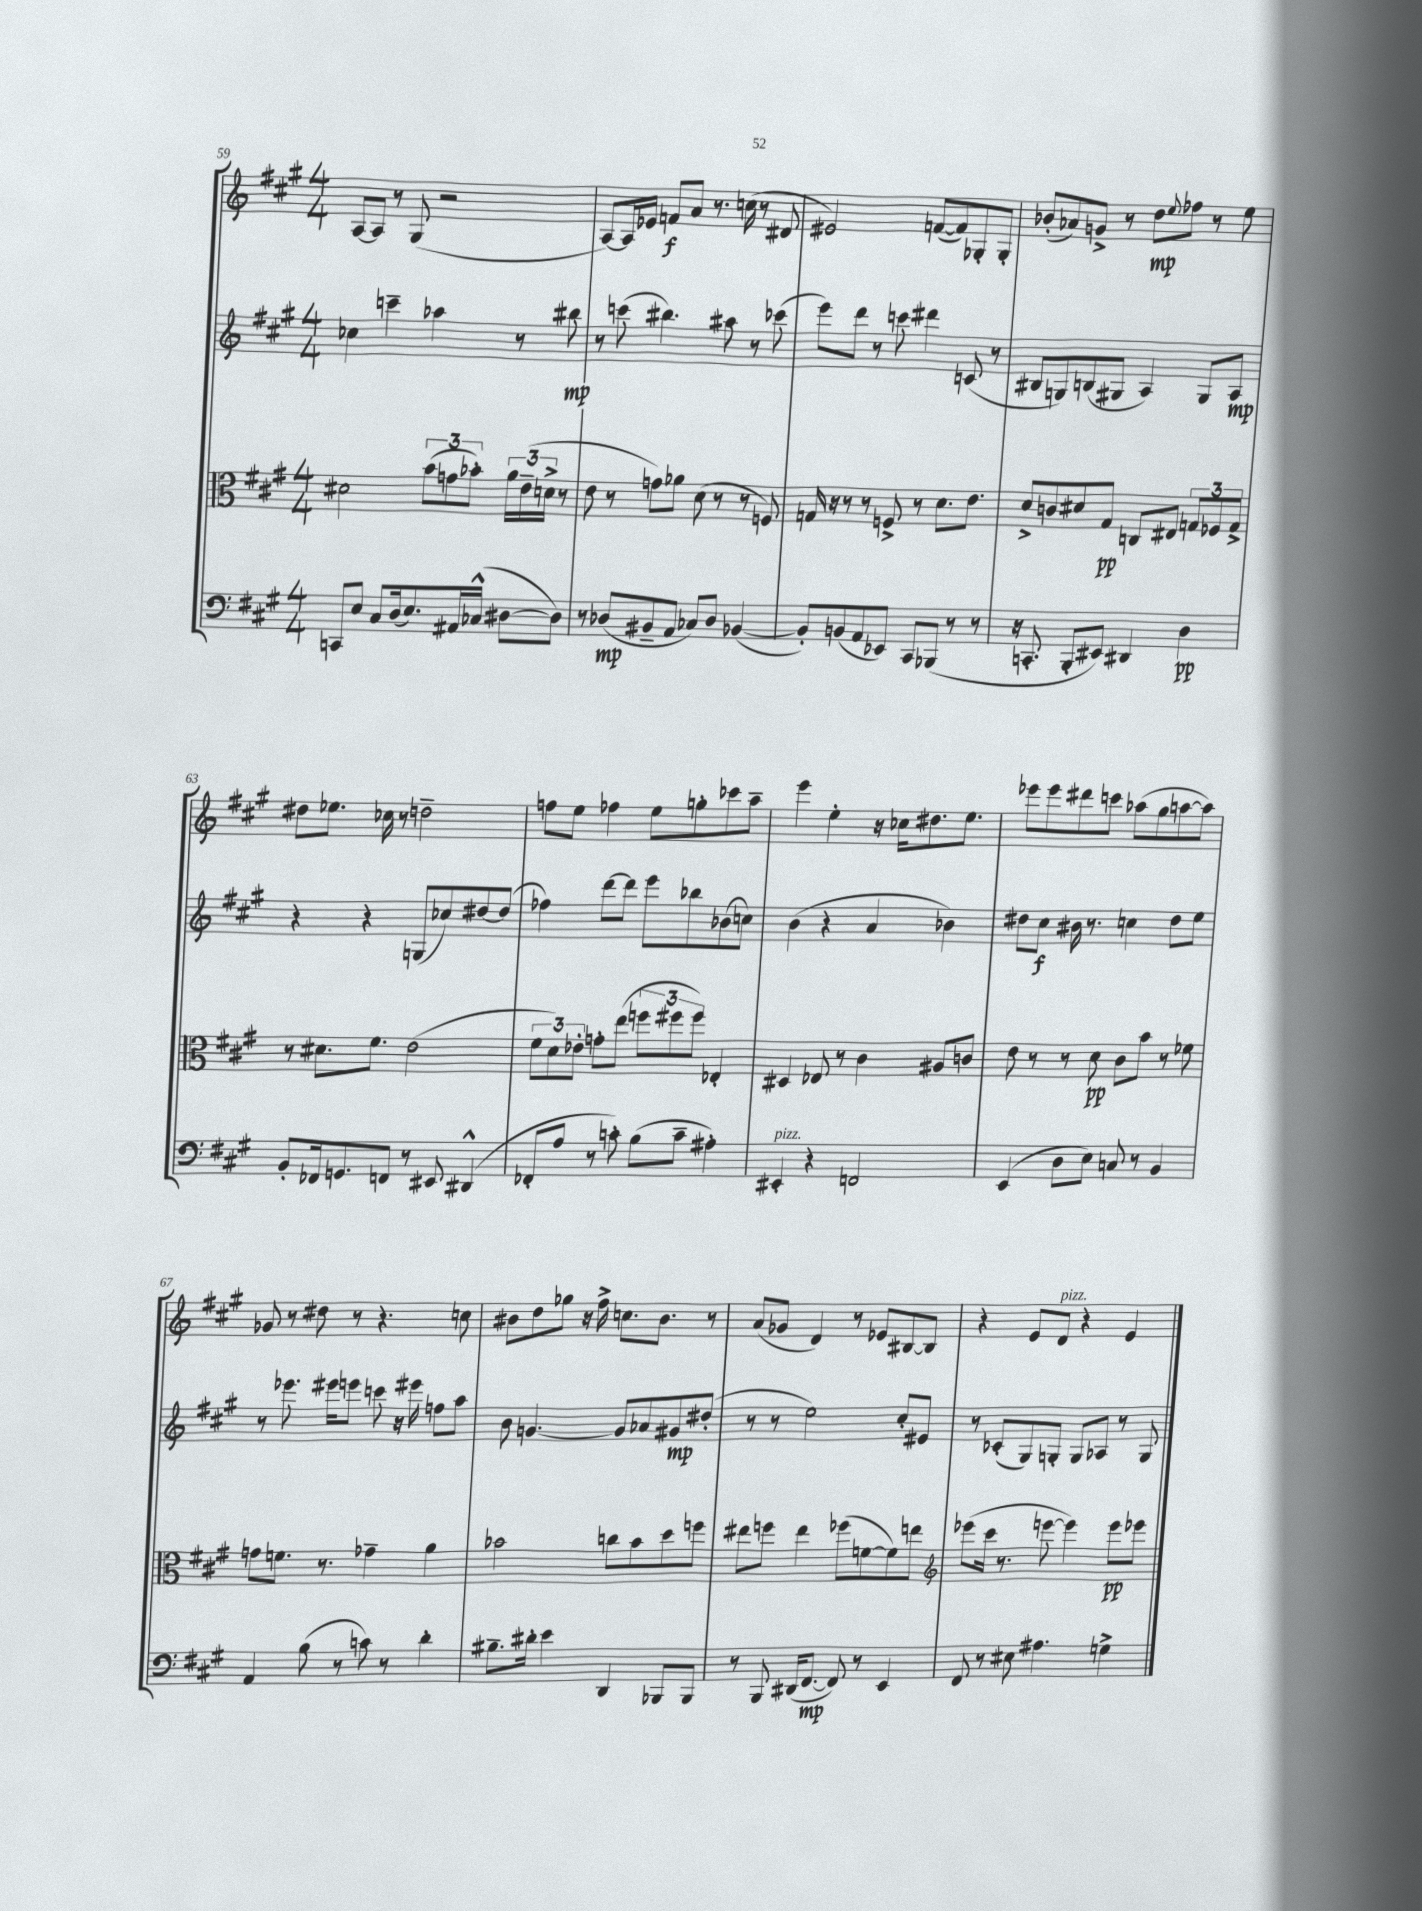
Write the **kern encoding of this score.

**kern	**dynam	**kern	**dynam	**kern	**dynam	**kern	**dynam
*part4	*part4	*part3	*part3	*part2	*part2	*part1	*part1
*staff4	*staff4	*staff3	*staff3	*staff2	*staff2	*staff1	*staff1
*clefF4	*	*clefC3	*	*clefG2	*	*clefG2	*
*k[f#c#g#]	*	*k[f#c#g#]	*	*k[f#c#g#]	*	*k[f#c#g#]	*
*M4/4	*	*M4/4	*	*M4/4	*	*M4/4	*
=59	=59	=59	=59	=59	=59	=59	=59
8CCn/L	.	2d#X\	.	4cc-X\	.	[8A/L	.
8E/J	.	.	.	.	.	8A/J]	.
8C#/L	.	.	.	4cccn~\	.	8r	.
(16D/k	.	.	.	.	.	(8G#/	.
8.E/)	.	.	.	.	.	.	.
.	.	(12b\L	.	4aa-X\	.	2r	.
.	.	12gn\	.	.	.	.	.
16AA#X/L	.	.	.	.	.	.	.
.	.	12b-X'\J)	.	.	.	.	.
(16C-X^^/JJ	.	.	.	.	.	.	.
[8D#X\L	.	24a\LL	.	8r	.	.	.
.	.	(24e~\	.	.	.	.	.
.	.	24dn^\JJ	.	.	.	.	.
8D#\J])	.	8r	.	8bb#X\	mp	.	.
=60	=60	=60	=60	=60	=60	=60	=60
8r	.	8e\	.	8r	.	[8A/L)	.
(8D-X/L	mp	8r	.	(8cccn\	.	16A/L]	.
.	.	.	.	.	.	16e-X/JJ	.
8BB#X~/	.	8gn\L)	.	4.bb#X\)	.	8fn/L	f
8AA/J	.	8a-X\J	.	.	.	8a/J	.
8C-X/L)	.	(8d\	.	.	.	8.r	.
8D-/J	.	8r	.	8aa#X\	.	.	.
.	.	.	.	.	.	(16ccn\	.
([4BB-X/	.	8r	.	8r	.	8r	.
.	.	8Fn/)	.	(8ccc-X\	.	8d#X/	.
=61	=61	=61	=61	=61	=61	=61	=61
8BB-'/L])	.	16Gn/	.	8eee\L)	.	2e#X/)	.
.	.	16r	.	.	.	.	.
(8BBn/	.	8r	.	8ddd\J	.	.	.
8AA/	.	8r	.	8r	.	.	.
8EE-X/J)	.	8Fn^/	.	8cccn\	.	.	.
8CC#/L	.	8r	.	4ddd#X\	.	([8fn/L	.
(8BBB-X/J	.	8.d\L	.	.	.	8f/])	.
8r	.	.	.	(8cn/	.	8G-X'/	.
.	.	8.e\J	.	.	.	.	.
8r	.	.	.	8r	.	8G-'/J	.
=62	=62	=62	=62	=62	=62	=62	=62
16r	.	8d^/L	.	8B#X/L	.	(8b-X'/L	.
8.CCn'/	.	.	.	.	.	.	.
.	.	8cn/	.	8Gn/)	.	8a-X/)	.
8BBB'/L	.	8d#X/	.	(8Bn/	.	8gn^/J	.
8EE#X/J)	.	8G#/J	pp	8G#X/J	.	8r	.
4DD#X/	.	8Cn/L	.	4A/)	.	8dd\L	mp
.	.	.	.	.	.	8qqee/	.
.	.	8E#X/J	.	.	.	8ff-X\J	.
4D\	pp	12Gn/L	.	8G#/L	.	8r	.
.	.	12F-X/	.	.	.	.	.
.	.	.	.	8A/J	mp	8ee\	.
.	.	12G^/J	.	.	.	.	.
!!LO:LB:g=z
=63	=63	=63	=63	=63	=63	=63	=63
8BB'/L	.	8r	.	4r	.	8dd#X\L	.
16FF-X/k	.	8.d#X\L	.	.	.	8.ee-X\J	.
8.GGn/	.	.	.	.	.	.	.
.	.	.	.	4r	.	.	.
.	.	8.f#\J	.	.	.	16cc-X\	.
8FFn/J	.	.	.	.	.	8r	.
8r	.	(2e\	.	(8Gn/L	.	2ddn~\	.
8EE#X/	.	.	.	8cc-X/)	.	.	.
(4DD#X^^/	.	.	.	[8dd#X/	.	.	.
.	.	.	.	(8dd#/J]	.	.	.
=64	=64	=64	=64	=64	=64	=64	=64
8FF-X'/L	.	12f#\L	.	4ff-X\)	.	8ffn\L	.
.	.	12d\)	.	.	.	.	.
8A/J	.	.	.	.	.	8ee\J	.
.	.	12e-X'\J	.	.	.	.	.
8r	.	8gn'\L	.	[8ddd\L	.	4ff-X\	.
8cn'\)	.	(8ee\J	.	8ddd\J]	.	.	.
(8B\L	.	12ffn\L	.	8eee\L	.	8ee\L	.
.	.	12ff#X\	.	.	.	.	.
8c~\J	.	.	.	8bb-X\	.	8ggn'\	.
.	.	12ff#\J)	.	.	.	.	.
4A#X'\)	.	4E-X'/	.	(8b-X\	.	8ccc-X\	.
.	.	.	.	8ccn\J)	.	8aa~\J	.
=65	=65	=65	=65	=65	=65	=65	=65
!LO:TX:a:i:t=pizz.	!	!	!	!	!	!	!
4EE#X'/	.	4D#X/	.	(4b\	.	4eee\	.
4r	.	8E-X/	.	4r	.	4ee'\	.
.	.	8r	.	.	.	.	.
2FFn/	.	4c#\	.	4a/	.	16r	.
.	.	.	.	.	.	16cc-X\KL	.
.	.	.	.	.	.	8.dd#X\	.
.	.	8A#X/L	.	4b-X\)	.	.	.
.	.	.	.	.	.	8.ee\J	.
.	.	8cn/J	.	.	.	.	.
=66	=66	=66	=66	=66	=66	=66	=66
(4EE/	.	8e\	.	8dd#X\L	.	8eee-X\L	.
.	.	8r	.	8cc#\J	f	8eee-\	.
8D\L	.	8r	.	16b#X\	.	8ddd#X\	.
.	.	.	.	8.r	.	.	.
8E\J)	.	8d\	pp	.	.	8cccn\J	.
8Cn/	.	8c#\L	.	4ccn\	.	(8aa-X\L	.
8r	.	8b\J	.	.	.	8gg#\	.
4BB/	.	8r	.	8dd#\L	.	[8aan\	.
.	.	8f-X\	.	8ee\J	.	8aa\J])	.
!!LO:LB:g=z
=67	=67	=67	=67	=67	=67	=67	=67
4AA/	.	8gn\L	.	8r	.	8g-X/	.
.	.	8.fn\J	.	8.eee-X\	.	8r	.
(8B\	.	.	.	.	.	8dd#X\	.
.	.	8.r	.	16eee#X\KL	.	.	.
8r	.	.	.	8eeen\J	.	8r	.
8cn\)	.	4g-X~\	.	8cccn\	.	4.r	.
8r	.	.	.	16r	.	.	.
.	.	.	.	16eee#X\	.	.	.
4d'\	.	4a\	.	8ffn\L	.	.	.
.	.	.	.	8aa\J	.	8ccn\	.
=68	=68	=68	=68	=68	=68	=68	=68
8.B#X~\L	.	2b-X\	.	8b\	.	8b#X\L	.
.	.	.	.	[4.gn/	.	8dd\	.
16d#X'\Jk	.	.	.	.	.	.	.
4e\	.	.	.	.	.	8gg-X\J	.
.	.	.	.	.	.	16r	.
.	.	.	.	.	.	16ff#^\	.
4DD/	.	8ccn\L	.	8g/L]	.	8.ccn\L	.
.	.	8b-\	.	8a-X/	.	.	.
.	.	.	.	.	.	8.b#\J	.
8BBB-X/L	.	8dd\	.	8g#X/	mp	.	.
8BBB-/J	.	8ffn\J	.	(8dd#X'/J	.	8r	.
=69	=69	=69	=69	=69	=69	=69	=69
8r	.	8ee#X\L	.	8r	.	(8a/L	.
8BBB/	.	8ffn\J	.	8r	.	8g-X/J	.
(16DD#X/KL	.	4ee#\	.	2ee\)	.	4d/)	.
[8.FF#/J	mp	.	.	.	.	.	.
8FF#/])	.	(8ff-X\L	.	.	.	8r	.
8r	.	[8fn\	.	.	.	8e-X/L	.
4EE/	.	8f\])	.	8cc#'/L	.	[8B#X/	.
.	.	8een\J	.	8e#X/J	.	8B#/J]	.
=70	=70	=70	=70	=70	=70	=70	=70
*	*	*clefG2	*	*	*	*	*
8FF#/	.	(8eee-X\L	.	8r	.	4r	.
8r	.	16ccc#\Jk	.	(8c-X'/L	.	.	.
.	.	8.r	.	.	.	.	.
8E#X\	.	.	.	8G#/)	.	8e/L	.
!	!	!	!	!	!	!LO:TX:a:i:t=pizz.	!
4.A#X\	.	[8eeen\	.	8Gn'/J	.	8d/J	.
.	.	4eee\])	.	8G/L	.	4r	.
.	.	.	.	8A-X/J	.	.	.
4Gn^\	.	8eee\L	pp	8r	.	4e/	.
.	.	8eee-X\J	.	8G/	.	.	.
==	==	==	==	==	==	==	==
*-	*-	*-	*-	*-	*-	*-	*-
